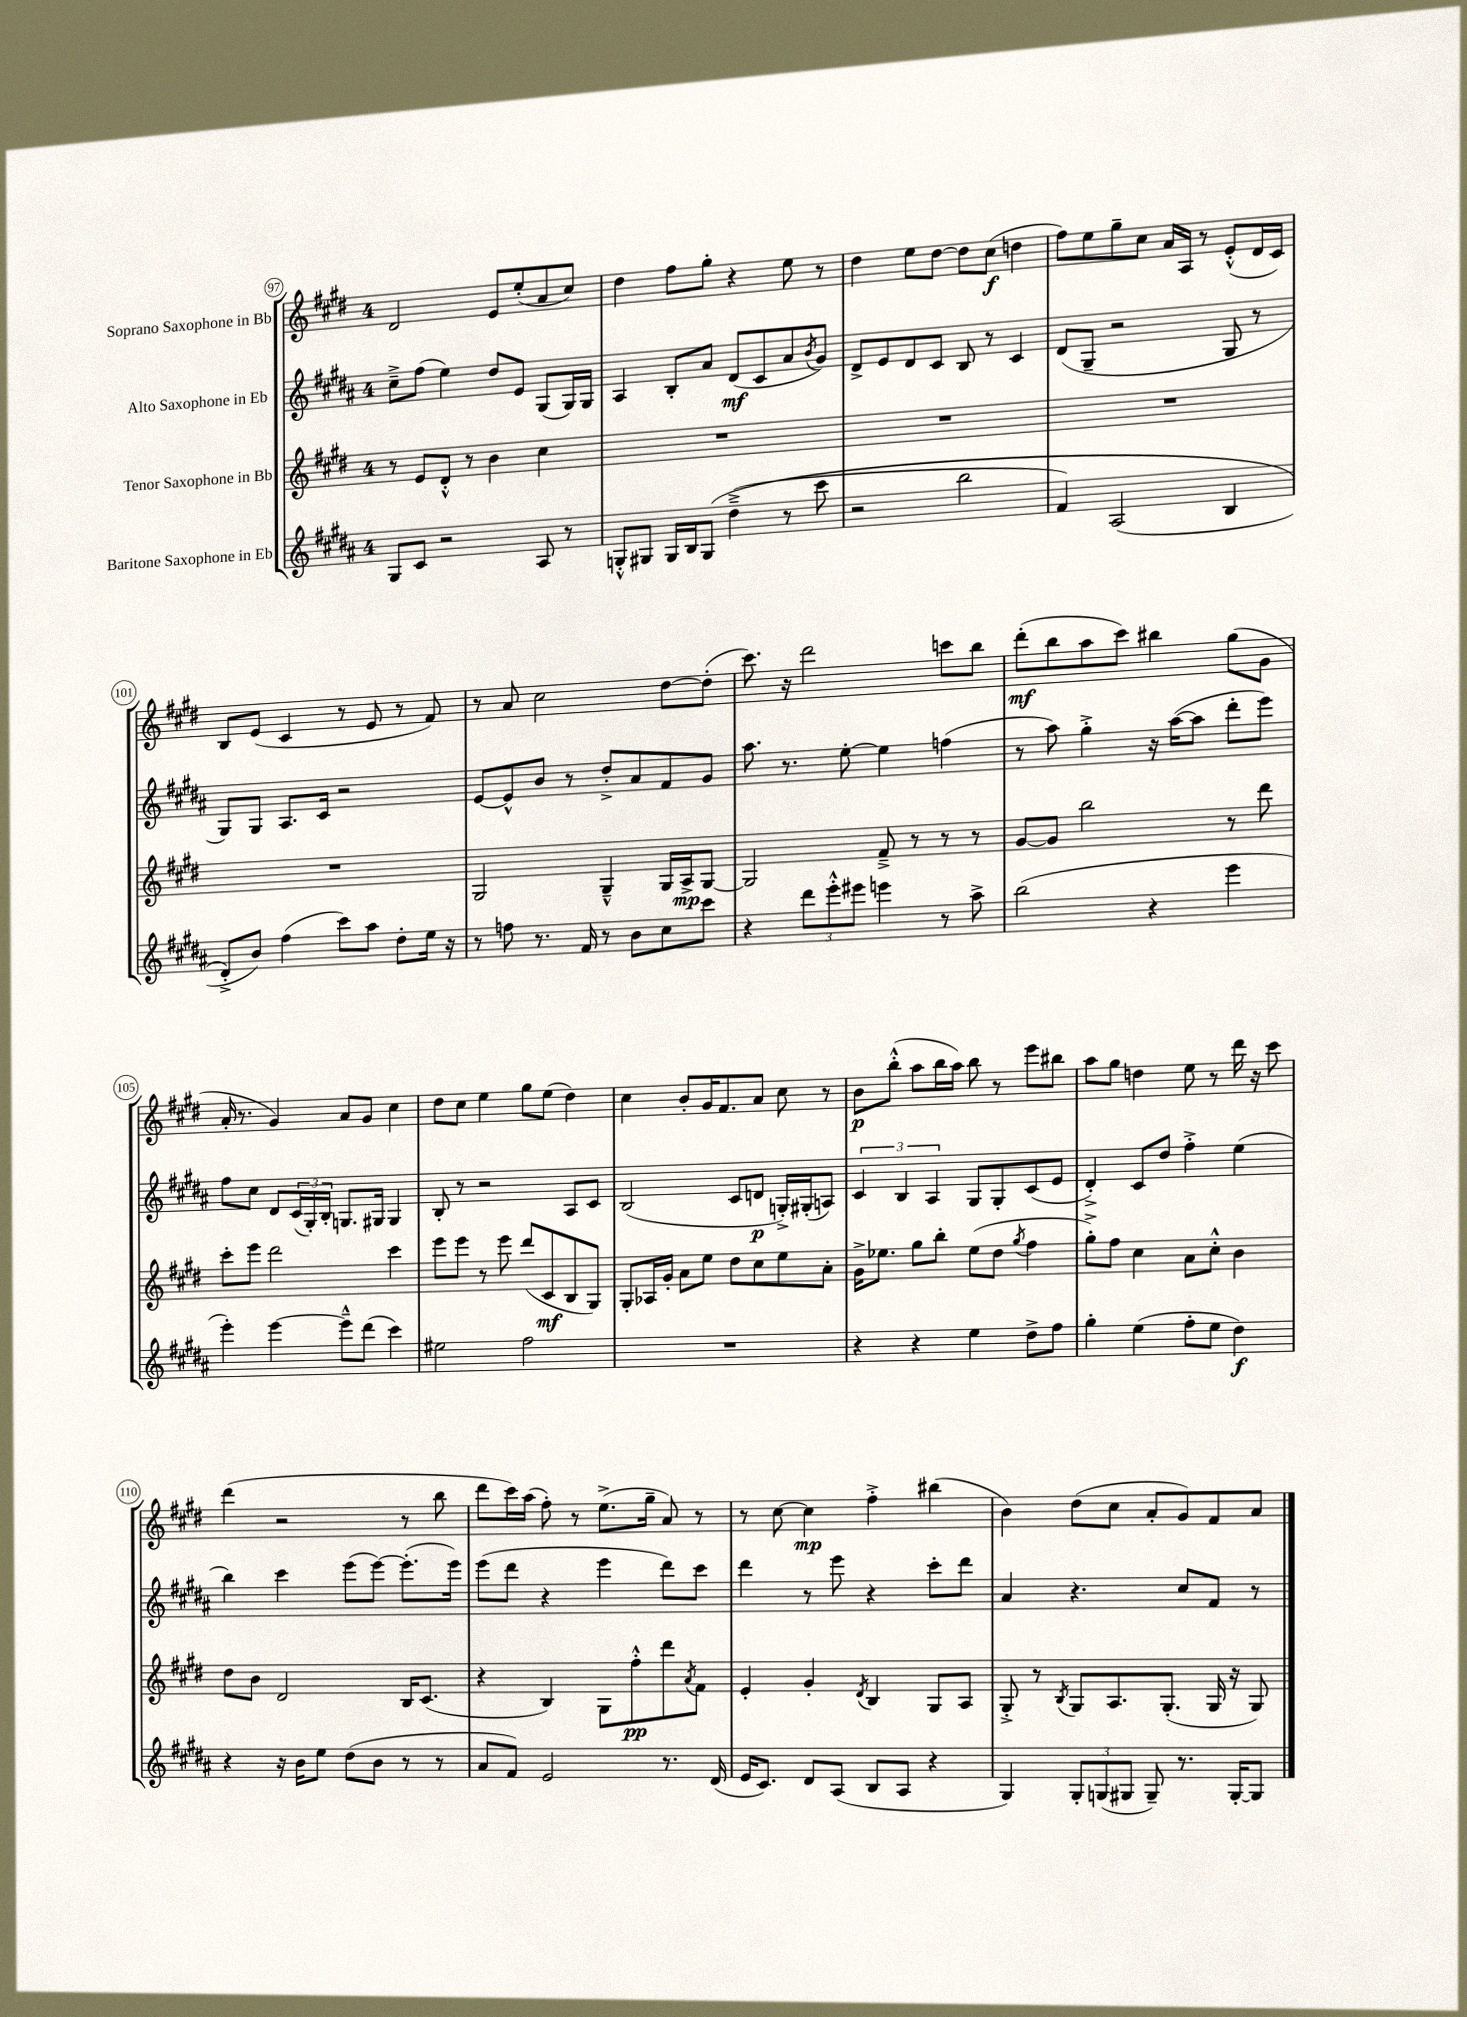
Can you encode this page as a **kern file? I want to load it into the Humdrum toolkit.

**kern	**kern	**kern	**kern
*staff4	*staff3	*staff2	*staff1
*clefG2	*clefG2	*clefG2	*clefG2
*k[f#c#g#d#a#]	*k[f#c#g#d#]	*k[f#c#g#d#a#]	*k[f#c#g#d#]
*M4/4	*M4/4	*M4/4	*M4/4
8G#/L	8r	8cc#~^\L	2d#/
8c#/J	8e/L	(8ff#\J	.
2r	8d#'^^/J	4ee\)	.
.	8r	.	.
.	4b\	8dd#/L	8e/L
.	.	8e/J	(8ee'/
8A#/	4cc#\	(8G#/L	8a/
8r	.	16G#/L)	8cc#/J)
.	.	16G#/JJ	.
=	=	=	=
8G'^^/L	1r	4A#/	4dd#\
8G#/J	.	.	.
16G#/LL	.	8B'/L	8ff#\L
16B/J	.	.	.
&(8G#/J	.	8a#/J	8gg#'\J
(4dd#~^\	.	(8d#/L	4r
.	.	8c#/	.
8r	.	8a#/	8ee\
.	.	8qb/	.
8ccc#\	.	8g#/J)	8r
=	=	=	=
2r	1r	8d#^/L	4dd#\
.	.	8e/	.
.	.	8d#/	8ee\L
.	.	8c#/J	[8dd#\J
2bb\	.	8B/	8dd#\]L
.	.	8r	(8cc#\J
.	.	4c#/	4dd\
=	=	=	=
4f#/)	1r	(8d#/L	8ff#\L)
.	.	8G#~/J	8ee\
(2A#/	.	2r	8gg#~\
.	.	.	8cc#\J
.	.	.	16a/LL
.	.	.	16A/JJ
.	.	.	8r
4B/	.	8G#/	(8e'^^/L
.	.	8r	16d#/L
.	.	.	16c#/JJ)
=	=	=	=
8d#'^/L&)	1r	8G#/L)	8B/L
8b/J)	.	8G#/J	(8e/J
(4ff#\	.	8.A#/L	4c#/
.	.	16c#/Jk	.
8ccc#\L)	.	2r	8r
8aa#\J	.	.	8e/
8dd#'\L	.	.	8r
16ee\Jk	.	.	8f#/)
16r	.	.	.
=	=	=	=
8r	2G#/	[8e/L	8r
8ff\	.	8e^^/]	8a/
8.r	.	8b/J	2cc#\
.	.	8r	.
16f#/	.	.	.
8r	4G#~^^/	8dd#'^/L	.
8b\L	.	8a#/	.
8cc#\	16G#/LL	8f#/	[8dd#\L
.	16A^/J	.	.
8ccc#\J	[8G#/J	8g#/J	(8dd#'\]J
=	=	=	=
4r	2G#/]	8.aa#\	8.ccc#\)
.	.	8.r	16r
12ddd#\L	.	.	2ddd#\
12eee'^^\	.	.	.
.	.	[8ee'\	.
12eee#\J	.	.	.
4eee\	8f#~^/	4ee\]	.
.	8r	.	.
8r	8r	(4ff\	8ccc\L
8aa#^\	8r	.	8bb\J
=	=	=	=
(2bb\	[8g#/L	8r	(8ddd#'\L
.	8g#/]J	8aa#\)	8bb\
.	2bb\	4gg#'^\	8aa\
.	.	.	8ccc#\J)
4r	.	16r	4bb#\
.	.	([16aa#\LK	.
.	.	8aa#\]J	.
4eee\	8r	8ddd#'\L	(8gg#\L
.	8ddd#\	8eee\J)	8g#\J
=	=	=	=
4eee'\)	8ccc#'\L	8ff#\L	16a'/
.	.	.	8.r
.	8eee\J	8cc#\J	.
[4eee\	2ddd#\	8d#/L	4g#/)
.	.	(24c#/L	.
.	.	24G#'/)	.
.	.	24B'/JJ	.
8eee~^^\]L	.	8.G/L	8a/L
(8ddd#\J	.	.	8g#/J
.	.	16G#/Jk	.
4ccc#\)	4ccc#\	4G#/	4cc#\
=	=	=	=
2ee#\	8eee\L	8B'/	8dd#\L
.	8eee\J	8r	8cc#\J
.	8r	2r	4ee\
.	8eee\	.	.
2ff#\	(8ddd#/L	.	8gg#\L
.	8c#/	.	(8ee\J
.	8B/	8A#/L	4dd#\)
.	8G#/J)	8c#/J	.
=	=	=	=
1r	8G#'/L	(2B/	4cc#\
.	16A-/L	.	.
.	16g#'/JJ	.	.
.	8a\L	.	8b'/L
.	8ee\J	.	16g#/K
.	.	.	8.f#/
.	8dd#\L	8c#/L	.
.	8cc#\	8d/J	8a/J
.	8ee\	16G'^/LL)	8cc#\
.	.	(16G#'/J	.
.	8a'\J	8A/J)	8r
=	=	=	=
4r	16g#^\LK	6c#/	8b\L
.	8.ee-\J	.	.
.	.	.	(8bb'^^\J
.	.	6B/	.
4r	8gg#\L	.	8aa\L
.	.	6A#/	.
.	8bb'\J	.	16bb\L
.	.	.	16aa\JJ)
4ee\	(8ee-\L	8G#/L	8bb\
.	8dd#\J	8G#'/	8r
.	8qgg#/	.	.
8dd#^\L	4ff#\	(8c#/	8eee\L
8ff#\J	.	8e/J	8bb#\J
=	=	=	=
4gg#'\	8gg#'^\L)	4d#'^/)	8aa\L
.	8ff#\J	.	8gg#\J
(4ee\	4cc#\	8c#/L	4dd\
.	.	8dd#/J	.
8ff#'\L	8a\L	4ff#'^\	8ee\
8ee\J	8cc#'^^\J	.	8r
4dd#\)	4b\	(4ee\	16ddd#\
.	.	.	16r
.	.	.	8ccc#\
=	=	=	=
4r	8dd#\L	4bb\)	(4ddd#\
.	8b\J	.	.
16r	2d#/	4ccc#\	2r
16b\LK	.	.	.
8ee\J	.	.	.
(8dd#\L	.	(8eee\L	.
8b\J	.	[8eee\J)	.
8r	16B/LK	(8.eee'\]L	8r
.	(8.c#/J	.	.
8r	.	.	8bb\
.	.	16eee\Jk)	.
=	=	=	=
8a#/L	4r	(8eee\L	8ddd#\L
8f#/J)	.	8ddd#\J	16ccc#\L)
.	.	.	(16aa\JJ
2e/	4B/)	4r	8ff#'\)
.	.	.	8r
.	8G#\L	4eee\	(8.ee^\L
.	8ff#'^^\	.	.
.	.	.	16gg#~\Jk
8.r	8ddd#\	8ddd#\L)	8a/)
.	8qa/	.	.
.	8f#\J	8ccc#\J	8r
(16d#/	.	.	.
=	=	=	=
16e/LK	4e'/	4ddd#\	8r
8.c#/J)	.	.	.
.	.	.	[8cc#\
8d#/L	4g#'/	8r	4cc#\]
(8A#/J	.	8eee\	.
.	8qd#/	.	.
8B/L	4B/	4r	4ff#'^\
8A#/J	.	.	.
4r	8G#/L	8ccc#'\L	(4bb#\
.	8A/J	8ddd#\J	.
=	=	=	=
4G#/)	8G#'^/	4a#/	4b\)
.	8r	.	.
.	8qB/	.	.
12G#'/L	8G#/L	4.r	(8dd#\L
(12G/	.	.	.
.	8.A/	.	8cc#\J
12G#/J	.	.	.
8G#~/)	.	.	8a'/L
.	(8.G#'/J	.	.
8.r	.	8cc#/L	8g#/)
.	16G#/	8f#/J	8f#/
[16G#'/LK	16r	.	.
8G#/]J	8G#/)	8r	8a/J
==	==	==	==
*-	*-	*-	*-
